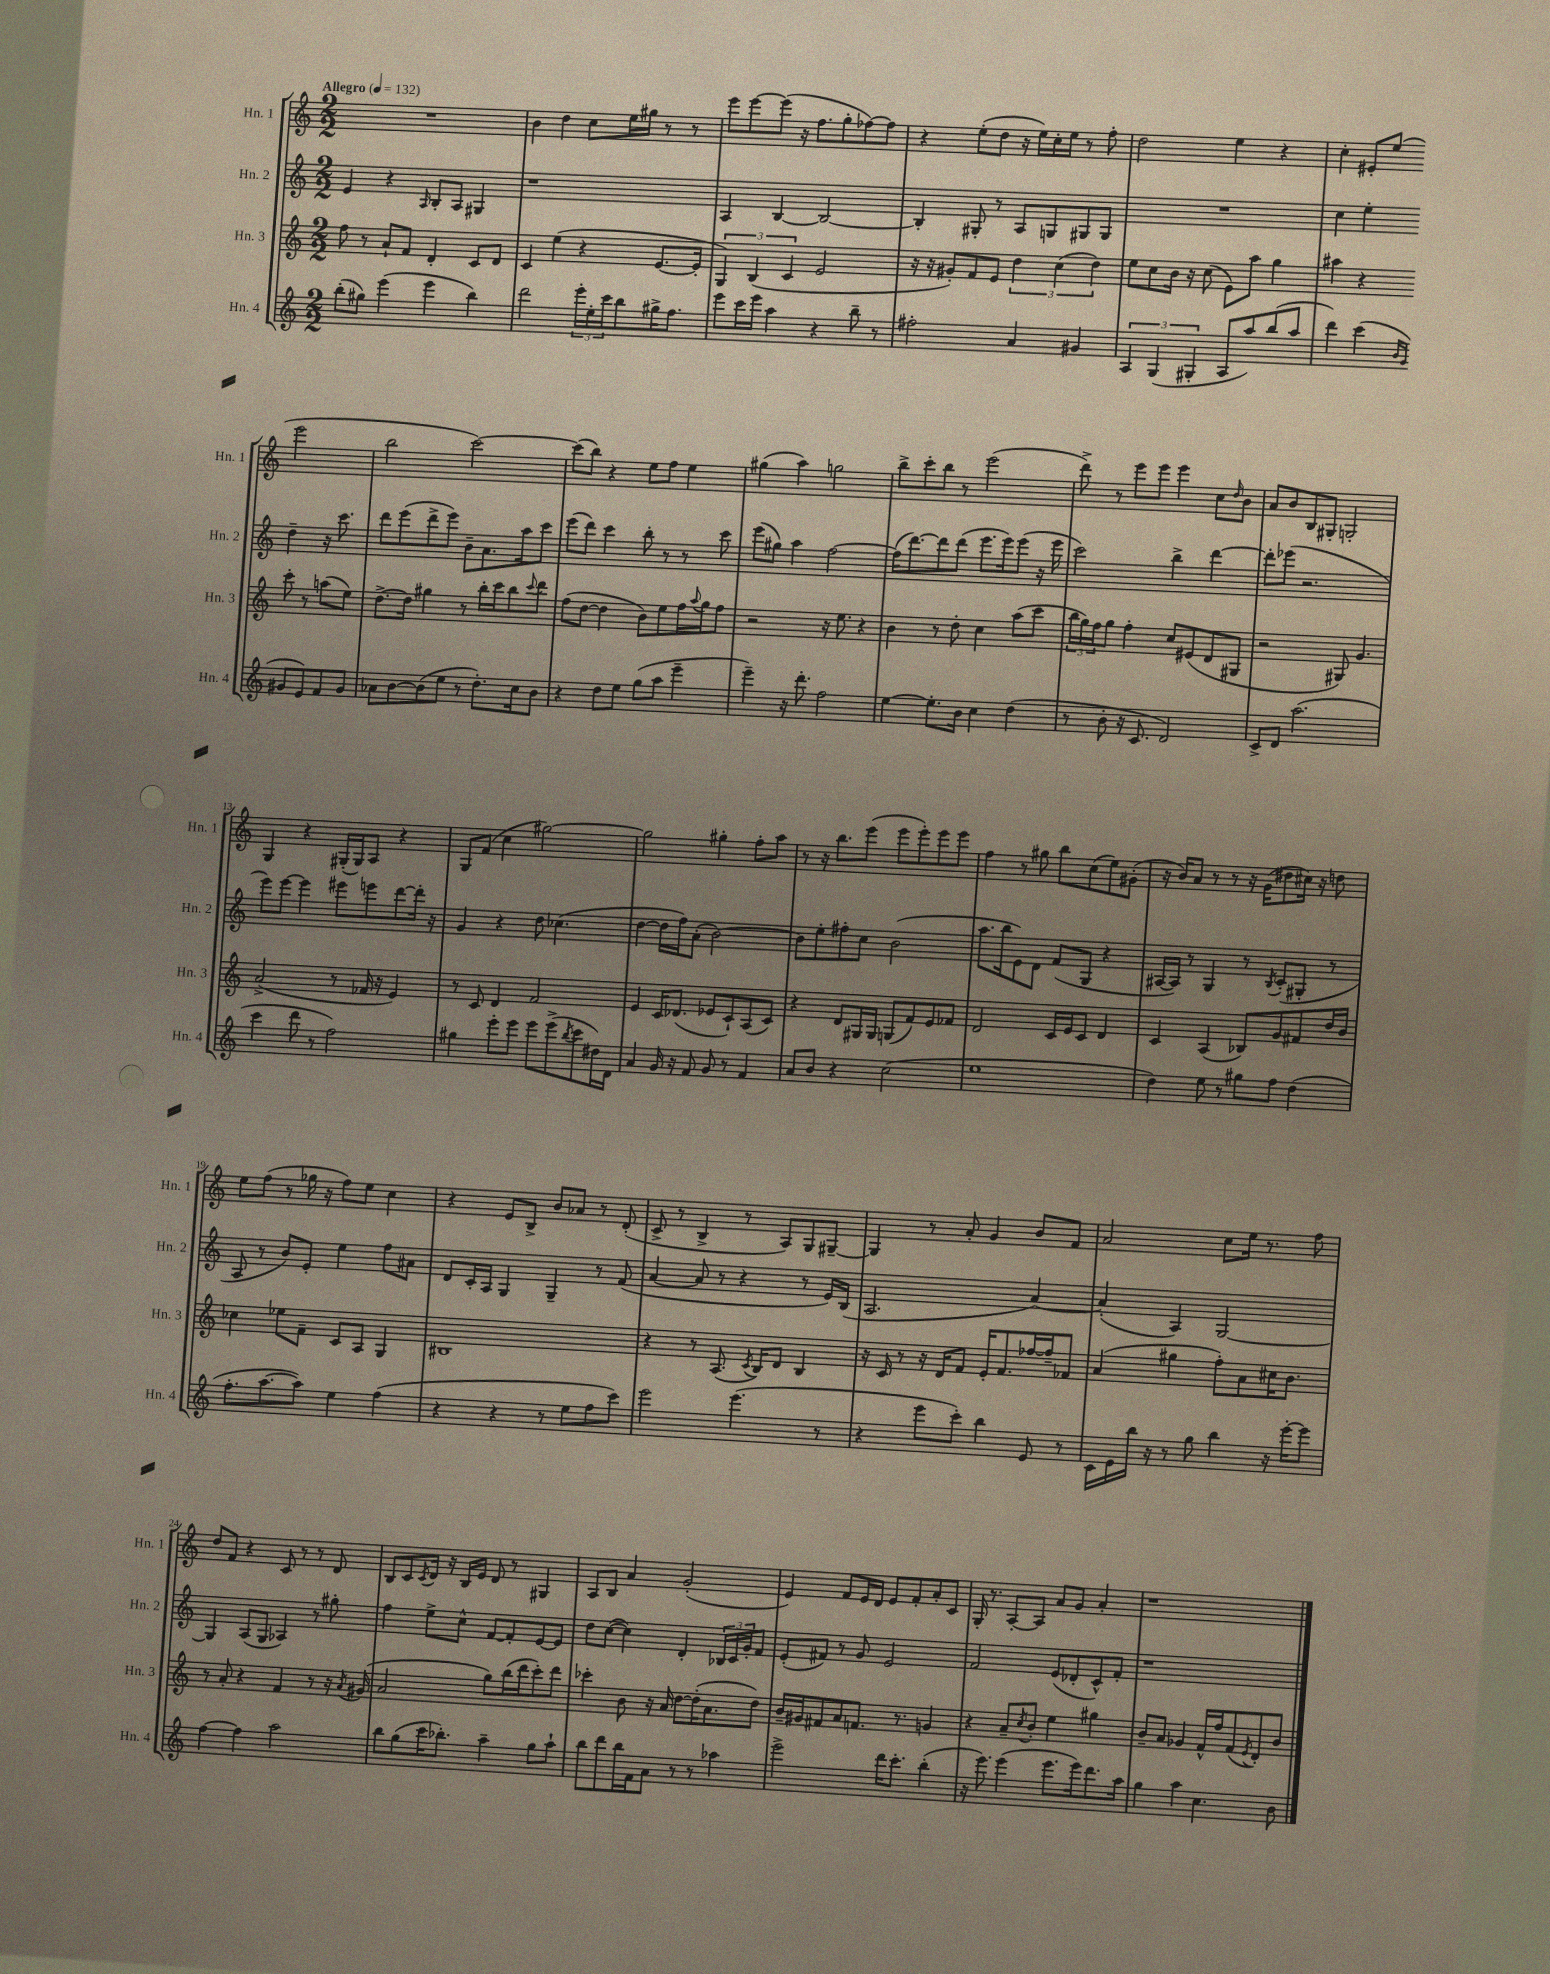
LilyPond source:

<<
\new StaffGroup <<
\new Staff = "s0" \with { instrumentName = "Hn. 1" shortInstrumentName = "Hn. 1" } {
    \clef treble \key c \major \numericTimeSignature \time 2/2 \tempo "Allegro" 4 = 132
    R1 |
    b'4 d''4 c''8 e''16 gis''16 r8 r8 |
    e'''8 e'''8~ e'''8( r16 f''8. g''8-. fes''8~) fes''8 |
    r4 e''8-.( d''8 r16 e''16) c''16-. e''16 r8 f''8-. |
    d''2 e''4 r4 |
    c''4-. eis'8-. e''8( e'''2 |
    b''2 c'''2~) |
    c'''8( b''8) r4 e''8 f''8 e''4 |
    gis''4( a''4) g''2 |
    b''8-> c'''8-. b''8 r8 e'''2( |
    d'''8->) r8 e'''8 e'''8 e'''4 c''8 \grace { d''16 } b'8 |
    a'8 b'8 b8 gis8-. g2-. |
    g4 r4 gis16-.( gis16) a8 r4 |
    g8 f'8( c''4 gis''2~) |
    gis''2 gis''4-. f''8-. a''8 |
    r8 r16 b''8. e'''8( e'''8 e'''8-.) e'''8 e'''8 |
    f''4 r8 gis''8 b''8 c''8( e''8) gis'8-.( |
    r16 b'16) a'8 r8 r8 r16 g'16( dis''8 cis''16) r16 d''8 |
    e''8 f''8( r8 ges''16 r16 f''8) e''8 c''4 |
    r4 e'8 b8-> b'8 aes'8 r8 d'8-.( |
    c'8-> r8 b4-> r8 a8) g8 gis8~-- |
    gis4 r8 a'8-. g'4 b'8 f'8 |
    a'2 c''8 e''16 r8. f''8 |
    d''8 f'8 r4 c'8 r8 r8 d'8 |
    b8 c'8 \acciaccatura { c'8 } d'16 r16 b16 e'16 d'8 r8 gis4 |
    a8 b8 a'4 g'2-.( |
    e'4) f'8 e'16 d'16 e'8 f'8-. a'8-. c'8 |
    g16-. r8. a8~-. a8 a'8 g'8 a'4-. |
    r1 \bar "|." |
}
\new Staff = "s1" \with { instrumentName = "Hn. 2" shortInstrumentName = "Hn. 2" } {
    \clef treble \key c \major \numericTimeSignature \time 2/2
    e'4 r4 \grace { a16 } b8-. a8 gis4 |
    r1 |
    a4 b4~ b2~ |
    b4-. gis8-. r8 a8 g8 gis8 gis8 |
    R1 |
    c''4 e''4-. d''4-- r16 c'''8. |
    d'''8 e'''8( d'''8-> e'''8) b'8-- a'8. a''16 c'''8 |
    e'''8( d'''8) c'''4 b''8-. r8 r8 c'''8 |
    e'''8( gis''8) a''4 f''2~ |
    f''16( d'''8.~) d'''8 d'''8( e'''8. e'''16) e'''8( r16 e'''16 |
    c'''2) b''4-> d'''4~ |
    d'''8-. ees'''8( r2. |
    e'''8) e'''8~ e'''4 eis'''8 e'''8 d'''8~ d'''16-. r16 |
    g'4 r4 d''8 ces''4.( |
    d''4~ d''16 f''16) a'8-.( b'2~) |
    b'8 e''8-. fis''8-. c''8 b'2( |
    a''8. b''16 e'8) d'8 f'8( g8 r4 |
    ais16~ ais16) r8 g4 r8 \acciaccatura { b8 } c'8-.( gis8-. r8 |
    a8 r8 b'8) e'8-. e''4 f''8 ais'8 |
    d'8 c'16-. a16 g4 g4-- r8 f'8( |
    a'4~ a'8 r8 r4 r8 e'16) b16( |
    a2. a'4~) |
    a'4-.( a4) g2~ |
    g4 a8( g8 aes4) r8 gis''8-. |
    f''4 e''8-> c''8-^ f'8~ f'8-. e'8~ e'8 |
    d''8 c''8~( c''4) d'4-. \tuplet 3/2 { bes16 c'16 g'16-. } f'8 |
    e'8-.( fis'8) r8 g'8 e'2 |
    f'2 e'8( des'8-. c'8-^) f'8-. |
    r1 \bar "|." |
}
\new Staff = "s2" \with { instrumentName = "Hn. 3" shortInstrumentName = "Hn. 3" } {
    \clef treble \key c \major \numericTimeSignature \time 2/2
    f''8 r8 a'8-! f'8 d'4-. c'8 d'8 |
    c'4 e''4( r4 e'8.~ e'16-. |
    \tuplet 3/2 { g4) b4( c'4 } e'2 |
    r16 r16 gis'8-.) f'8 e'8 \tuplet 3/2 { d''4 c''4( d''4) } |
    e''8 c''8 b'16 r16 c''8( e'8) a''8 g''4 |
    ais''4 r4 c'''8-. r8 a''8( e''8) |
    d''8.~-> d''16 gis''4 r8 b''16-. c'''16 b''8 \appoggiatura { c'''8 } d'''8 |
    f''8( d''8~ d''4 b'8) e''8 f''16 \appoggiatura { a''8 } g''16 f''8 |
    r2 r16 e''8. r4 |
    b'4 r8 d''8-. c''4 a''8( c'''8 |
    \tuplet 3/2 { b''16 g''16) f''16 } g''8 f''4-. c''8 eis'8( d'8 gis8 |
    r2 gis8) g'4. |
    a'2->( r8 fes'16 r16 e'4) |
    r8 c'8 d'4 f'2 |
    e'4 c'16 des'8.( ees'8 c'8-!) a8( c'8) |
    r4 d'8 gis16 gis16 g8( f'8) e'8 fes'8 |
    d'2 c'16 e'16 c'8 d'4 |
    c'4 a4( bes8) g'8 fis'8 d''16 b'16 |
    ces''4 ees''8 f'8-- c'8 a8 g4 |
    bis1 |
    r4 r8 a8.( \acciaccatura { c'8 } b16) d'8 b4 |
    r16 c'16 r8 r16 d'16 f'8 e'16-. f'8. fes''16~ fes''16-- fes'8 |
    a'4( gis''4 f''8-.) a'8 cis''16 b'8. |
    r8 a'8-. r4 f'4 r8 r16 \acciaccatura { a'8 } gis'16( |
    a'2 g''8) b''16( d'''16 c'''8-.) d'''8 |
    ces'''4-. b'8 r16 a'16 d''8~ d''16-.( a'8. d''8) |
    b'16-- gis'16 fis'8 a'8 f'8. r8. g'4 |
    r4 a'8-- \acciaccatura { c''8 } b'8-. e''4 gis''4 |
    b'8-- a'8 ges'4 f'16-^ f''16 f'8( \acciaccatura { e'8 } d'8-.) b'8 \bar "|." |
}
\new Staff = "s3" \with { instrumentName = "Hn. 4" shortInstrumentName = "Hn. 4" } {
    \clef treble \key c \major \numericTimeSignature \time 2/2
    b''8-.( gis''8) e'''4( e'''4 b''4) |
    d'''2 \tuplet 3/2 { e'''16-. e''16-. c'''16 } b''8 gis''16-> f''8. |
    e'''8 c'''16 e'''16 a''4 r4 b''8-- r8 |
    fis''2-. a'4 gis'4 |
    \tuplet 3/2 { a4 g4( gis4-. } a8 a''8) b''8( a''8 |
    d'''4) c'''4( \grace { b'16 g'16 } gis'8 e'8) f'8 gis'8 |
    aes'8 b'8~ b'8( e''8 r8 d''8.-.) c''16 b'8 |
    r4 d''8 e''8 g''8( a''8 e'''4-- |
    e'''4--) r16 d'''8.-. f''2 |
    e''4~ e''8.-. b'16 c''4 d''4( |
    r8 b'8-. r16 c'8. d'2) |
    c'8-> d'8 a''2.( |
    c'''4 d'''8 r8 f''2) |
    gis''4 e'''8-. e'''8 e'''8 e'''8->( \acciaccatura { b''8 } c'''8 dis''16) d'16 |
    a'4 g'16 r16 f'8 g'8 r8 f'4 |
    a'8 b'8 r4 c''2( |
    e''1 |
    d''4) e''8 r8 gis''8 f''8 d''4( |
    f''8.-. a''8.~ a''8) e''4 f''4( |
    r4 r4 r8 e''8 f''8 c'''8) |
    e'''2 e'''4.( r8 |
    r4 e'''8 c'''8-.) b''4 e'8 r8 |
    c'16 e'16 b''16 r16 r8 g''8 b''4 r16 e'''16~-. e'''8 |
    f''4~ f''4 a''2 |
    b''8 g''8( c'''16 bes''8.-.) a''4-- g''8 a''8-! |
    b''8 d'''8 b''16 f'16 a'8 r8 r8 aes''4 |
    e'''2-> d'''16 c'''8.-. b''4-.( |
    r16 e'''8.) e'''4( e'''8. e'''16) d'''8. a''16 |
    g''4 a''4 c''4. b'8 \bar "|." |
}
>>
>>
